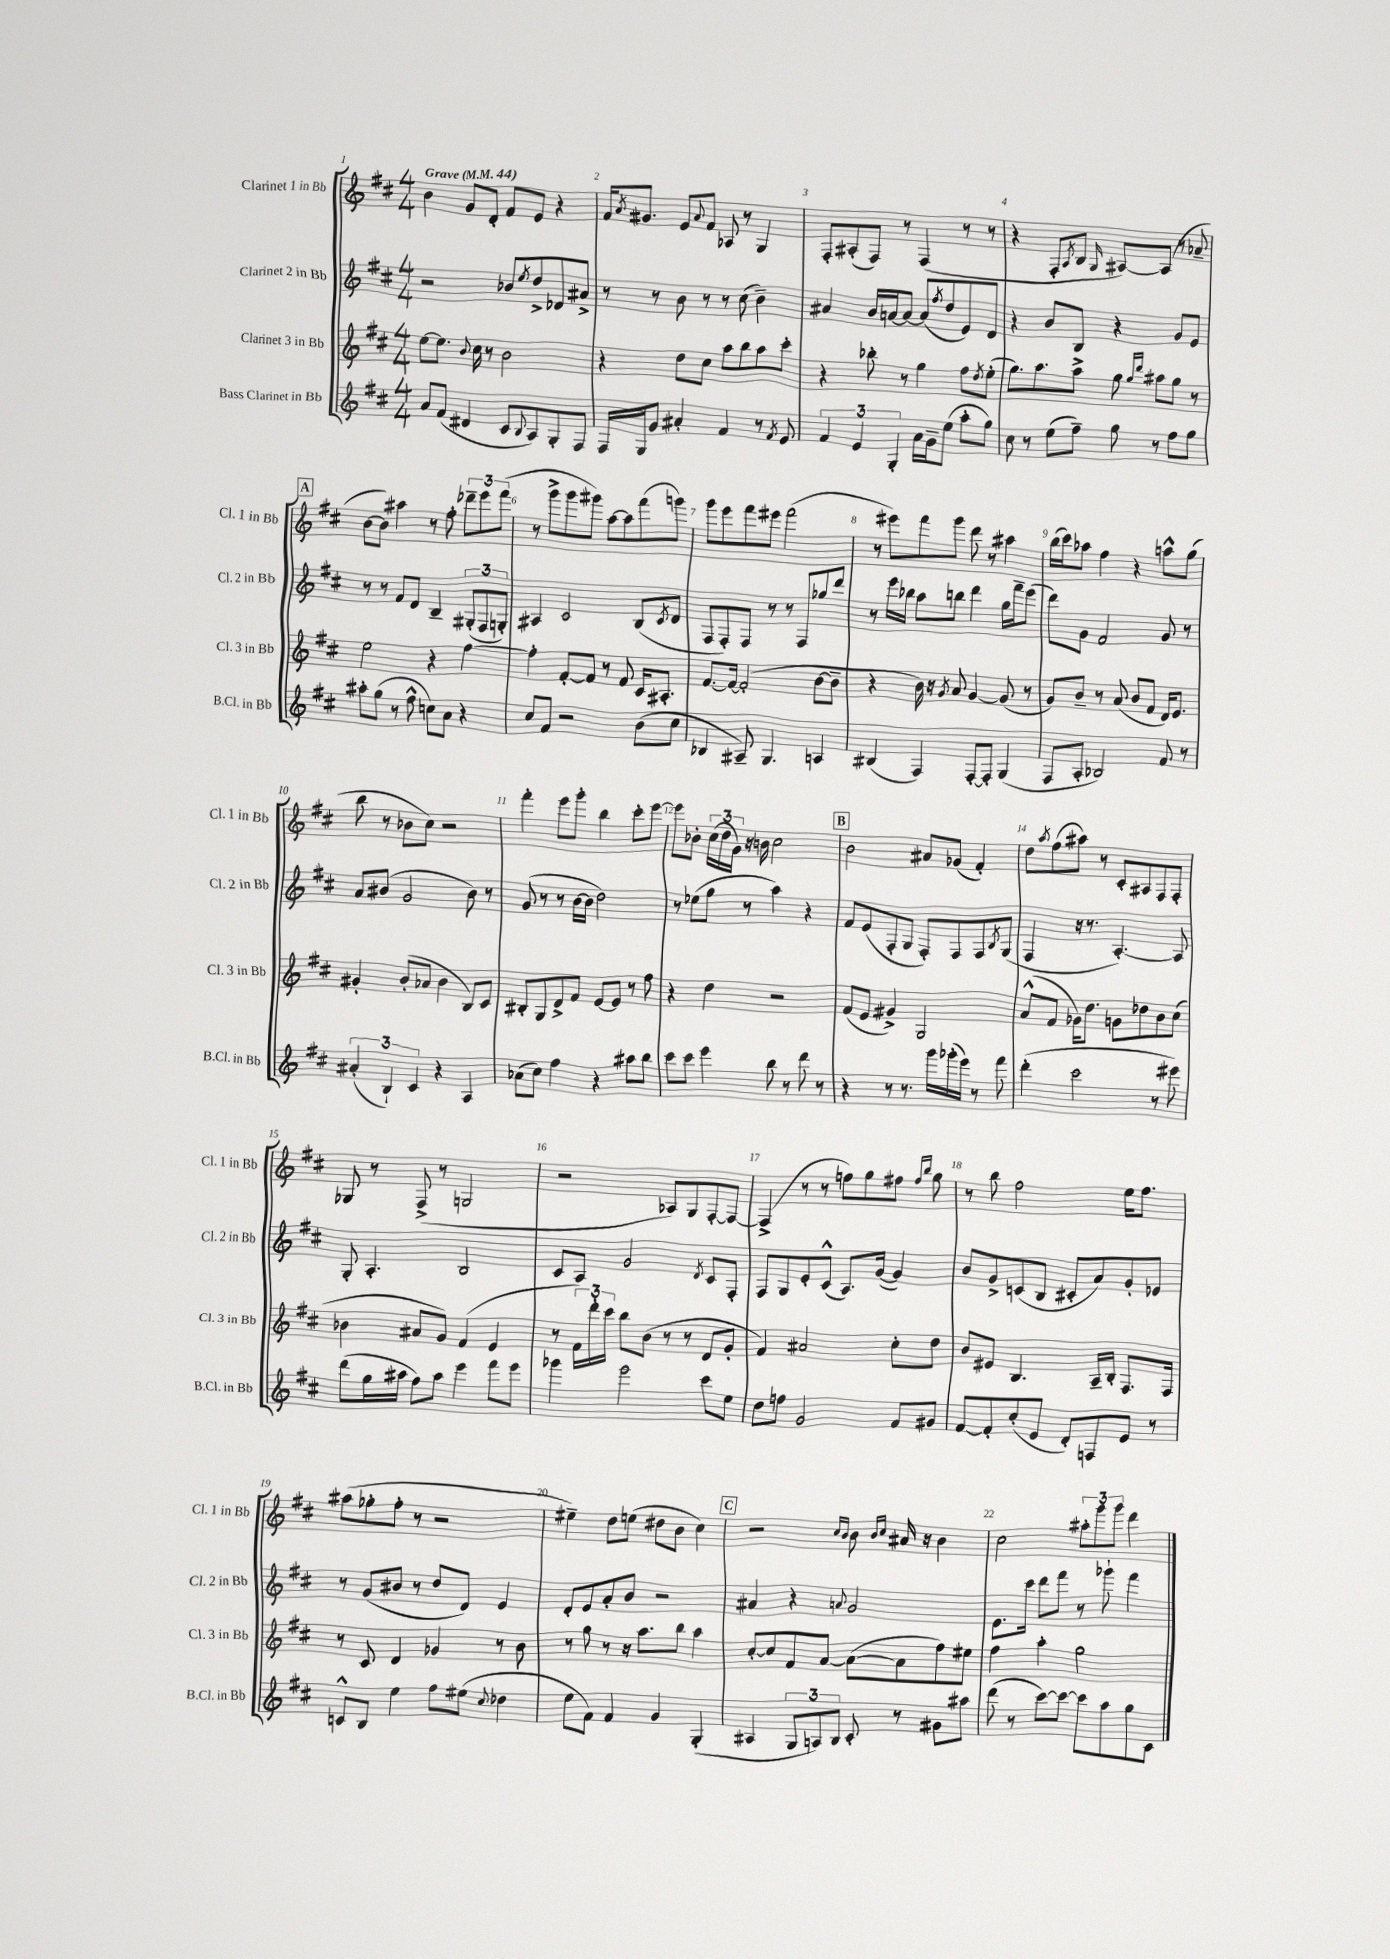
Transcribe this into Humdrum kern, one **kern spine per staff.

**kern	**kern	**kern	**kern
*staff4	*staff3	*staff2	*staff1
*clefG2	*clefG2	*clefG2	*clefG2
*k[f#c#]	*k[f#c#]	*k[f#c#]	*k[f#c#]
*M4/4	*M4/4	*M4/4	*M4/4
*MM44	*MM44	*MM44	*MM44
8a/L	[8ee\L	2r	4b\
(8f#/J	8.ee\]J	.	.
4d#/	.	.	8g/L
.	8qqb/	.	.
.	16cc#\	.	.
.	8r	.	8d'/J
8c#/L	2b\	8b-/L	8f#/L
8qqB/	.	8qee/	.
8A/)	.	8dd^/	8e/J
8G'/	.	8d-/	4r
8F#/J	.	8a#^/J	.
=	=	=	=
16F#/LL	4r	8r	16f#/LK
.	.	.	8qa/
16G/J	.	.	8.g#/J
8g/J	.	8r	.
4a#'/	8dd\L	8b\	8e/L
.	.	.	8qqa/
.	8cc#\J	8r	8f#/J
4f#/	8aa\L	8r	8A-/
.	8bb\	(8cc#\	8r
8r	8aa\	4b~\)	4G/
8qf#/	.	.	.
8e/	8ccc#'\J	.	.
=	=	=	=
6f#/	4r	4a#/	8F#'/L
.	.	.	(8A#'/
6e/	.	.	.
.	8bb-'\	16b/LL	8F#/J)
.	.	[16a/J	.
6G'/	.	.	.
.	8r	8a/_J	8r
16a\LL	4gg\	(8a/]L	(4F#/
16g~\J	.	.	.
.	.	8qff#/	.
(8ee\J	.	8dd/	.
8aa'\L	8ff#\L	8e/)	8r
.	8qdd/	.	.
8gg\J)	(8ee'\J	8d/J	8r
=	=	=	=
8cc#\	8.gg\L)	4r	4r
8r	.	.	.
.	8.aa\	.	.
(8ee\L	.	8b/L	8F#'/L
.	.	.	8qA/
8ff#~\J)	8aa^\J	8B/J	8B/J
.	.	.	16qqG/
8gg\	8gg\	4r	[8A#/L)
.	16qqgg/LL	.	.
.	16qqddd/JJ	.	.
8r	8aa#\L	.	(8A#/]J
8ff#\L	8gg\J	8g/L	8r
8gg\J	8r	8e/J	8a-~/
=	=	=	=
8aa#'\L	2ee\	8r	[8b\L
(8gg\J	.	8r	8b\]J)
8r	.	8f#/L	4aa#\
8ff#^^\	.	8d/J	.
8cc\L)	4r	4B~/	8r
8a\J	.	.	8ff#'\
4r	[4ff#\	(12G#'/L	12ddd-~\L
.	.	12F#/	12eee\
.	.	12G'/J)	(12fff#\J
=	=	=	=
8cc#/L	4ff#'\]	4A#/	8r
8f#/J	.	.	8ggg^\L
2r	[8f#'/L	2c#/	8ggg\
.	8f#/]J	.	8ggg#\J)
.	8r	.	[8aa\L
.	8f#/	.	8aa\]
(8b\L	16c#/LK	(8B/L	(8fff#\
.	8.A#'/J	.	.
.	.	8qc#/	.
8cc#\J	.	8d/J	8ggg\J)
=	=	=	=
4B-/	[8.f#/L	8F#/L	8ggg\L
.	.	8F#'/)	8eee\
.	16f#/_Jk	.	.
8A#~/)	(2f#'/]	8F#/J	8fff#\
4.G/	.	8r	8eee#\J
.	.	8r	(2fff#\
.	.	8F#/L	.
4A/	[8b\L	8gg-/	.
.	8b~\]J	8ddd/J	.
=	=	=	=
(4B#/	4r	8r	8r
.	.	16eee\LL	8eee#\L)
.	.	16bb-\JJ	.
4F#/)	16b\)	8aa\L	8fff#\
.	16r	.	.
.	8qg/	.	.
.	8a/	8bb\J	8ggg\J
[8F#'/L	[4g/	4ddd\	8ddd\
8F#'/]J	.	.	8r
(4G/	(8g/]	16gg\LL	4aa#\
.	.	16fff#~\J	.
.	8r	(8eee\J	.
=	=	=	=
8F#/L	8g/L)	8ddd\L)	(16bb\LL
.	.	.	16ccc#\J)
8A'/J	8b~/J	8g\J	8aa-\J
2B-/)	8r	2f#/	4ff#\
.	(8a/	.	.
.	8b/L	.	4r
.	8f#/J	.	.
8f#/	16d/LK)	8g/	8aa^^\L
.	8.e/J	.	.
8r	.	8r	(8gg\J
=	=	=	=
(6a#'/	4g#'/	8a/L	8bb\
.	.	(8b#/J	8r
6B`/)	.	.	.
.	(8b'/L	2g/	8b-\L
6c#/	.	.	.
.	8a-/J	.	8cc#\J)
4r	4b\	.	2r
4A/	8B/L)	8b#\)	.
.	8c#/J	8r	.
=	=	=	=
(8a-\L	8B#'/L	(8g/	4fff#'\
8cc#\J)	8G/	8r	.
4ff#\	8d^/	8r	8eee\L
.	8f#/J	[16b\LL	8ggg'\J
.	.	16b\]JJ	.
4r	[8e/L	2dd\)	4bb\
.	8e/]J	.	.
8aa#\L	8r	.	8ccc#'\L
8bb\J	8ff#\	.	[8eee\J
=	=	=	=
8ccc#\L	4r	8r	8eee\]L
8ccc#\J	.	(8ee-\L	8b-'\J
4eee\	4dd\	8gg\J	(24cc#\LL
.	.	.	24dd\
.	.	.	24g\JJ)
.	.	8r	16r
.	.	.	16b\
8bb\	2r	4aa\)	2cc#\
8r	.	.	.
8ddd\	.	4r	.
8r	.	.	.
=	=	=	=
4r	(8f#/L	8f#/L	2b\
.	8e/J	(8e/	.
8r	4g#^/)	8F#'/	.
8.r	.	8G/J	.
.	2G/	8F#'/L)	8a#/L
16ggg\LL	.	.	.
(16ggg-'\	.	8F#/	(8g-/J
16eee\JJ)	.	.	.
8r	.	8F#/	4f#'/)
.	.	8qB/	.
8fff#\	.	(8G/J	.
=	=	=	=
(4ddd'\	(8a^^/L	4F#/	8dd\L
.	.	.	8qaa/
.	8f#/J	.	(8ff#\
2ccc#\	16g-\LK)	16r	8aa#\J)
.	8.dd\J	8.r	.
.	.	.	8r
.	8g\L	[4.A'/)	8c#'/L
.	8dd-\	.	8A#/
8r	8b\	.	8F#/
8eee#\)	(8cc#\J	8A/]	8F#'/J
=	=	=	=
(8ddd\L	4b-\	8G'/	8G-/
16gg\L	.	4.A'/	8r
16aa#\JJ	.	.	.
8ff#\L)	8a#/L	.	(8F#^/
8aa#\J	8g/J)	.	8r
4eee\	(4f#/	2B/	2G/
8fff#\L	4e/	.	.
8eee\J	.	.	.
=	=	=	=
4ggg-\	8r	8c#/L	2r
.	24f#\LL)	8A/J	.
.	24ddd'\	.	.
.	24ccc#\JJ	.	.
2eee\	8bb\L	2g/	.
.	(8b\J	.	.
.	8r	.	8A-/L)
.	8r	.	8G/
.	.	8qd/	.
8ccc#\L	8d/L	8c#/L	[8F#'/
8ee\J	8g'/J	8F#'/J	8F#/_J
=	=	=	=
8dd\L	4f#/)	8F#/L	(4F#^/]
8ff\J	.	8G/	.
2g/	2a#/	8e'/	8r
.	.	(8c#^^/J	8r
.	.	8.A/L)	8ff\L)
.	.	.	8gg\
.	.	([16g/Jk	.
8f#/L	8cc#'\L	4g/])	8ff#\J
.	.	.	16qqff#/LL
.	.	.	16qqbb/JJ
8g#/J	8dd\J	.	8gg\
=	=	=	=
[8f#/L	8b/L	8b/L	8r
8f#'/]	8e#/J	8g^/	8bb\
(8cc#'/	4.B/	(8c/	2ff#\
8e/J	.	8B/J	.
8d'/L)	.	8c#'/L	.
8F/	16A~/LL	8a/)	.
.	16B'/JJ	.	.
8e/J	8.F#/L	8g'/	16ee\LK
.	.	.	8.ff#\J
8r	.	8e-/J	.
.	16F#/Jk	.	.
=	=	=	=
8c^^/L	8r	8r	(8aa#\L
8B/J	8c#/	(8g/L	8gg-'\
4ee\	4d/	8b#/J	8ff#'\J
.	.	8r	8r
8ff#\L	4g-/	8dd/L	2r
(8ee#\J	.	8d/J)	.
8qqcc#/	.	.	.
4dd-\	8r	4e/	.
.	8b\	.	.
=	=	=	=
8ee\L	8r	8d'/L	4ee#~\)
8f#\J)	8gg\	8e/	.
4f#/	8r	8a'/	8dd\L
.	16r	8b/J	(8ee\J
.	8.aa\L	.	.
4g/	.	2r	8dd#\L
.	8bb\J	.	8b\J
(4G'/	4aa\	.	4cc#\)
=	=	=	=
4A#/	[8cc#'/L	4a#/	2r
.	8cc#/]	.	.
12G/L	8f#/	4r	.
12A/)	.	.	.
.	[8a/J	.	.
12B/J	.	.	.
.	.	.	16qqcc#/LL
.	.	8qqa/	16qqb/JJ
8c#'/	(8a\_L	2g/	8b\
.	.	.	16qqb/LL
.	.	.	16qqcc#/JJ
8r	8a\]	.	16a#/
.	.	.	16r
8g#\L	8ff#\)	.	4b\
8aa#\J	8ee#\J	.	.
=	=	=	=
(8ddd\	4ff#\	8.e\L	2cc#\
8r	.	.	.
.	.	16ccc#\Jk	.
[8ccc#\L)	4aa'\	8ddd\L	.
8ccc#\_J	.	8fff#\J	.
8ccc#\]L	2gg\	8r	12aa#'\L
.	.	.	12ggg\
8aa\	.	8ggg-`\	.
.	.	.	12ggg\J
8gg\	.	4fff#\	4ddd\
8c#\J	.	.	.
==	==	==	==
*-	*-	*-	*-
